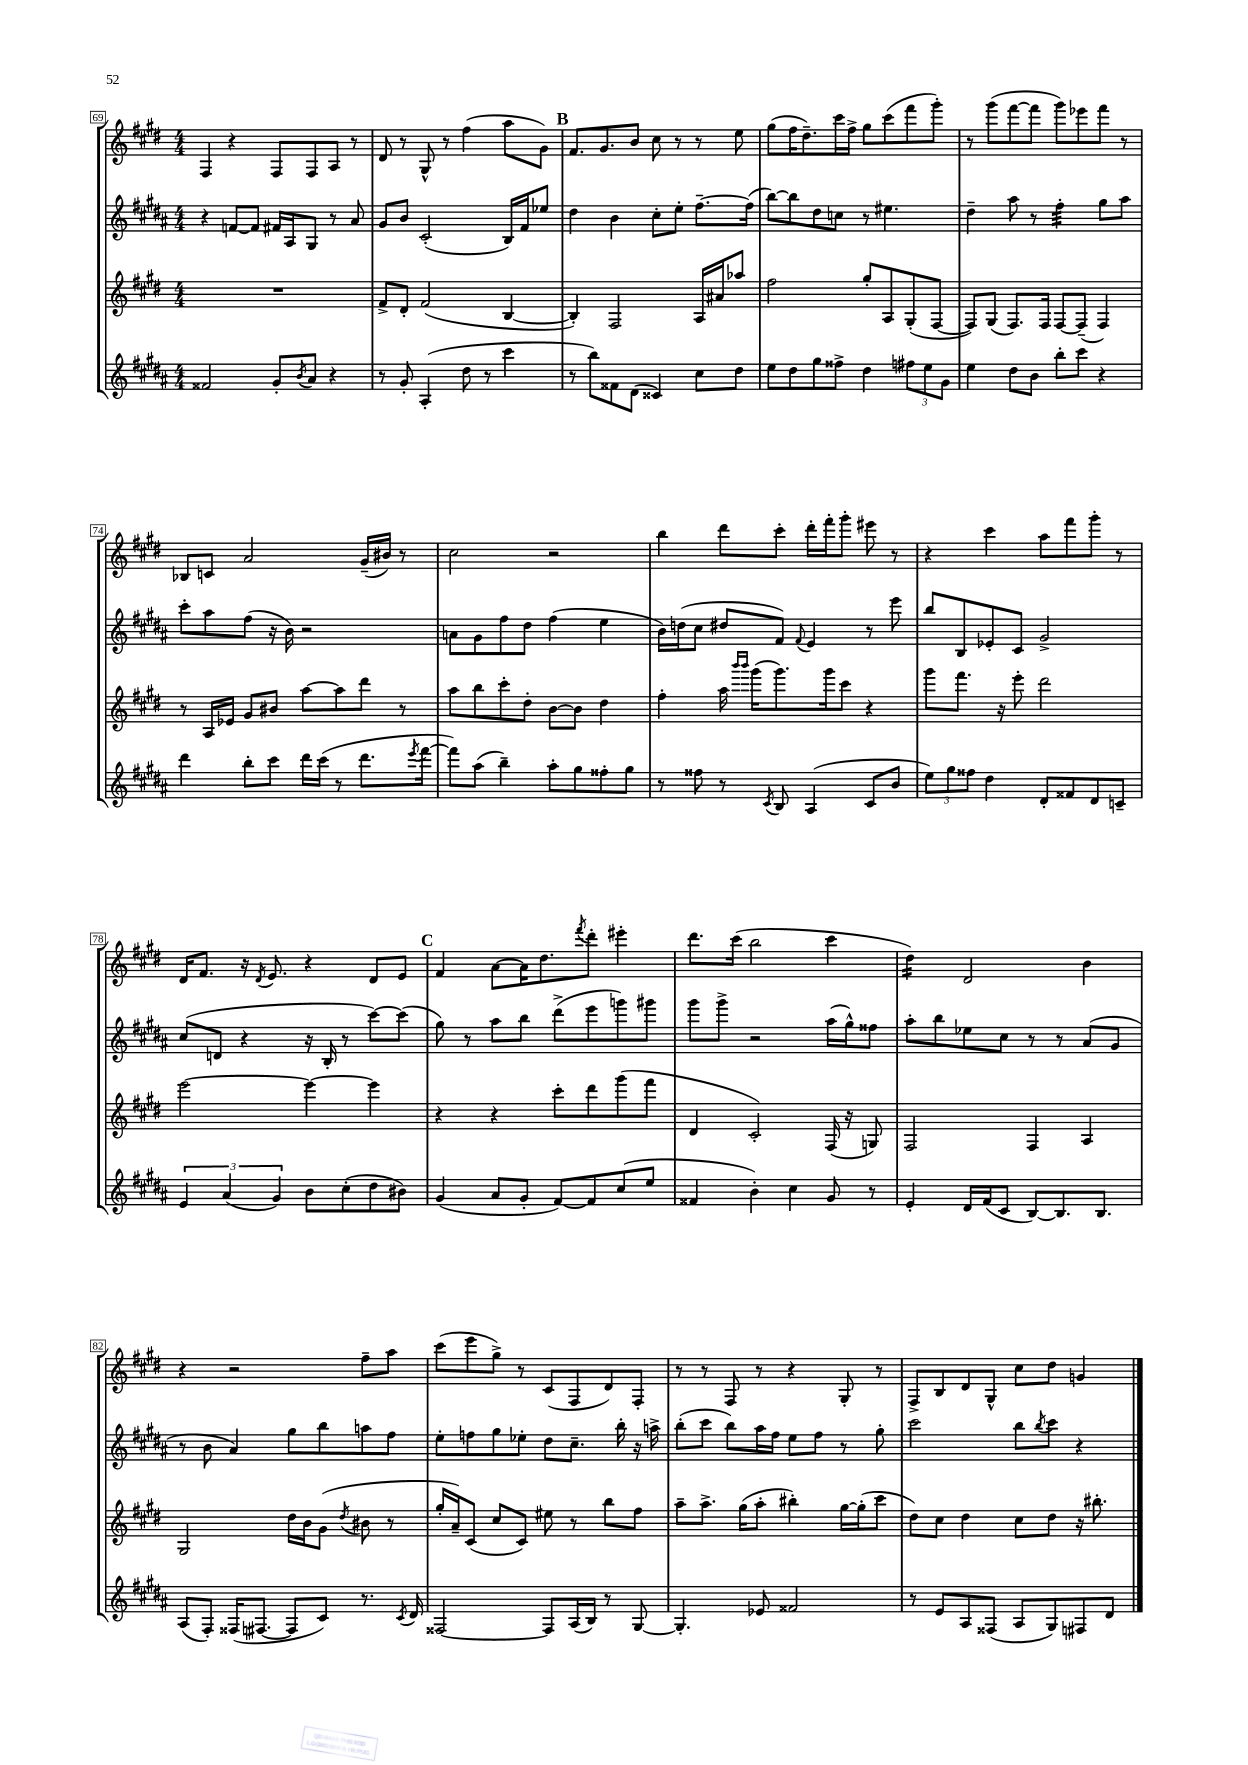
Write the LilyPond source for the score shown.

<<
\new StaffGroup <<
\new Staff = "s0" {
    \clef treble \key e \major \numericTimeSignature \time 4/4
    fis4 r4 fis8 fis8 a8 r8 |
    dis'8 r8 gis8-^ r8 fis''4( a''8 gis'8) |
    \mark \markup { \bold "B" } fis'8. gis'8. b'8 cis''8 r8 r8 e''8 |
    gis''8( fis''16 dis''8.--) cis'''16 fis''16-> gis''8 cis'''8( fis'''8 gis'''8-.) |
    r8 gis'''8( fis'''8~ fis'''8 gis'''8) ees'''8 fis'''8 r8 |
    bes8 c'8 a'2 gis'16--( bis'16) r8 |
    cis''2 r2 |
    b''4 dis'''8 cis'''8-. dis'''16-. fis'''16-. gis'''8-. eis'''8 r8 |
    r4 cis'''4 a''8 fis'''8 gis'''8-. r8 |
    dis'16 fis'8. r16 \acciaccatura { dis'8 } e'8. r4 dis'8 e'8 |
    \mark \markup { \bold "C" } fis'4 a'8~ a'16 dis''8. \acciaccatura { fis'''8 } dis'''8-. eis'''4-. |
    dis'''8. cis'''16( b''2 cis'''4 |
    dis''4:16) dis'2 b'4 |
    r4 r2 fis''8-- a''8 |
    cis'''8( e'''8 gis''8->) r8 cis'8( fis8 dis'8) fis8-. |
    r8 r8 fis8 r8 r4 gis8-. r8 |
    fis8-> b8 dis'8 gis8-^ cis''8 dis''8 g'4 \bar "|." |
}
\new Staff = "s1" {
    \clef treble \key b \major \numericTimeSignature \time 4/4
    r4 f'8~ f'8 fis'16 ais16 gis8 r8 ais'8 |
    gis'8 b'8 cis'2-.( b16) fis'16 ees''8 |
    \mark \markup { \bold "B" } dis''4 b'4 cis''8-. e''8-. fis''8.~-- fis''16( |
    b''8~) b''8 dis''8 c''8 r8 eis''4. |
    dis''4-- ais''8 r8 fis''4:32-. gis''8 ais''8 |
    cis'''8-. ais''8 fis''8( r16 b'16) r2 |
    a'8 gis'8 fis''8 dis''8 fis''4( e''4 |
    b'16) d''16( cis''8 dis''8 fis'8) \appoggiatura { fis'8 } e'4 r8 e'''8 |
    b''8 b8 ees'8-. cis'8 gis'2-> |
    cis''8( d'8 r4 r16 b16-. r8 cis'''8~) cis'''8( |
    \mark \markup { \bold "C" } gis''8) r8 ais''8 b''8 dis'''8->( e'''8 g'''8) gis'''8 |
    gis'''8 gis'''8-> r2 ais''16( gis''16-^) fisis''8 |
    ais''8-. b''8 ees''8 cis''8 r8 r8 ais'8( gis'8 |
    r8 b'8 ais'4) gis''8 b''8 a''8 fis''8 |
    e''8-. f''8 gis''8 ees''8-. dis''8 cis''8.-- b''16-. r16 a''16-> |
    b''8-.( cis'''8 b''8) ais''16 fis''16 e''8 fis''8 r8 gis''8-. |
    cis'''2 b''8 \acciaccatura { b''8 } cis'''8 r4 \bar "|." |
}
\new Staff = "s2" {
    \clef treble \key e \major \numericTimeSignature \time 4/4
    R1 |
    fis'8-> dis'8-. fis'2( b4~ |
    \mark \markup { \bold "B" } b4-.) fis2 a16 ais'16 aes''8 |
    fis''2 gis''8-. a8 gis8-.( fis8~ |
    fis8) gis8( fis8.) fis16 fis8~ fis8--( fis4) |
    r8 a16 ees'16 gis'8 bis'8 a''8~ a''8 dis'''8 r8 |
    a''8 b''8 cis'''8-. dis''8-. b'8~ b'8 dis''4 |
    fis''4-. a''16 \grace { b'''16 b'''16 } gis'''16( gis'''8.) gis'''16 cis'''8 r4 |
    gis'''8 fis'''8. r16 e'''8-. dis'''2 |
    e'''2~ e'''4~ e'''4 |
    \mark \markup { \bold "C" } r4 r4 cis'''8-. dis'''8 gis'''8( fis'''8 |
    dis'4 cis'2-.) fis16( r16 g8) |
    fis2 fis4 a4 |
    gis2 dis''16 b'16 gis'8( \acciaccatura { dis''8 } bis'8 r8 |
    gis''16-. a'16--) cis'8( cis''8 cis'8) eis''8 r8 b''8 fis''8 |
    a''8-- a''8.-> gis''16( a''8-. bis''4-.) gis''16~ gis''16-.( cis'''8 |
    dis''8) cis''8 dis''4 cis''8 dis''8 r16 bis''8.-. \bar "|." |
}
\new Staff = "s3" {
    \clef treble \key b \major \numericTimeSignature \time 4/4
    fisis'2 gis'8-. \acciaccatura { b'8 } ais'8 r4 |
    r8 gis'8-. ais4-.( dis''8 r8 cis'''4 |
    \mark \markup { \bold "B" } r8 b''8) fisis'8 dis'8( cisis'4) cis''8 dis''8 |
    e''8 dis''8 gis''8 fisis''8-> dis''4 \tuplet 3/2 { fis''8 e''8 gis'8 } |
    e''4 dis''8 b'8 b''8-. cis'''8 r4 |
    dis'''4 b''8-. cis'''8 dis'''16 cis'''16( r8 dis'''8. \acciaccatura { e'''8 } fis'''16~ |
    fis'''8) ais''8( b''4--) ais''8-. gis''8 fisis''8-. gis''8 |
    r8 fisis''8 r8 \acciaccatura { cis'8 } b8 ais4( cis'8 b'8 |
    \tuplet 3/2 { e''8) gis''8 fisis''8 } dis''4 dis'8-. fisis'8 dis'8 c'8-- |
    \tuplet 3/2 { e'4 ais'4( gis'4) } b'8 cis''8-.( dis''8 bis'8) |
    \mark \markup { \bold "C" } gis'4( ais'8 gis'8-. fis'8~) fis'8 cis''8( e''8 |
    fisis'4 b'4-.) cis''4 gis'8 r8 |
    e'4-. dis'16 fis'16( cis'8 b8~) b8. b8. |
    ais8( fis8-.) fisis16( fis8.~ fis8 cis'8) r8. \acciaccatura { cis'8 } dis'16 |
    fisis2~ fisis8 ais16( b16) r8 gis8~ |
    gis4.-. ees'8 fisis'2 |
    r8 e'8 ais8 fisis8( ais8 gis8) fis8 dis'8 \bar "|." |
}
>>
>>
\layout { \context { \Score currentBarNumber = #69 \override BarNumber.stencil = #(make-stencil-boxer 0.1 0.3 ly:text-interface::print) } }
